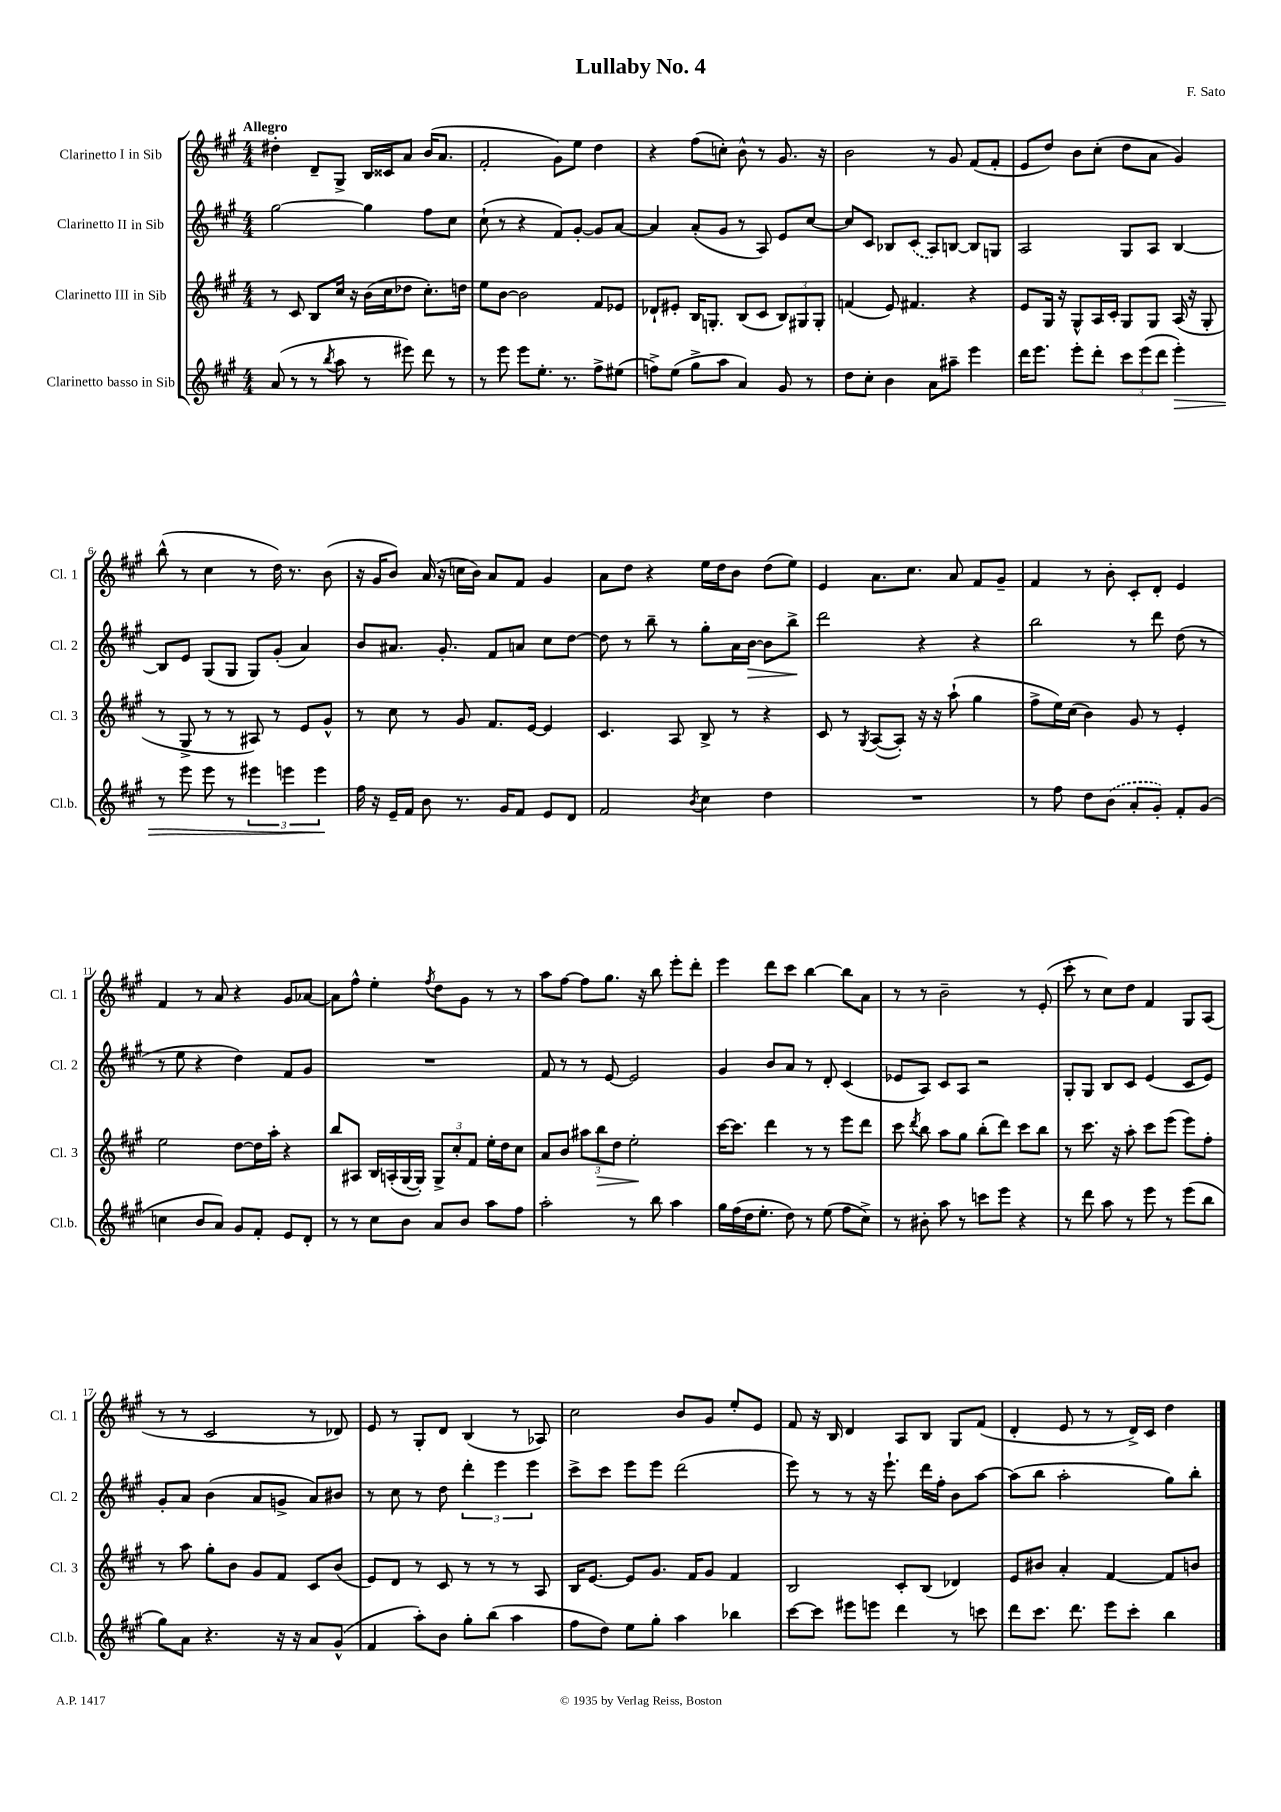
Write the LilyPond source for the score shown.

\header { title = "Lullaby No. 4" composer = "F. Sato" }
<<
\new StaffGroup <<
\new Staff = "s0" \with { instrumentName = "Clarinetto I in Sib" shortInstrumentName = "Cl. 1" } {
    \clef treble \key a \major \numericTimeSignature \time 4/4 \tempo "Allegro"
    \autoBeamOff dis''4-. d'8[-- gis8]-> b16[ cisis'16 a'8] b'16[( a'8.] |
    fis'2-. gis'8[) e''8] d''4 |
    r4 fis''8[( c''8]-.) b'8-^ r8 gis'8. r16 |
    b'2 r8 gis'8 fis'8[( fis'8]-. |
    e'8[ d''8]) b'8[ cis''8]-.( d''8[ a'8] gis'4) |
    b''8-^( r8 cis''4 r8 d''16) r8. b'8( |
    r16 gis'16[ b'8]) a'16( r16 c''16[ b'16]) a'8[ fis'8] gis'4 |
    a'8[ d''8] r4 e''16[ d''16 b'8] d''8[( e''8]) |
    e'4 a'8.[ cis''8.] a'8 fis'8[ gis'8]-- |
    fis'4 r8 b'8-. cis'8[-. d'8]-. e'4 |
    fis'4 r8 a'8 r4 gis'8[ aes'8]~ |
    aes'8[ fis''8]-^ e''4-. \acciaccatura { fis''8 } d''8[ gis'8] r8 r8 |
    a''8[ fis''8]~ fis''8[ gis''8.] r16 b''8 e'''8[-. d'''8]-. |
    e'''4 d'''8[ cis'''8] b''4~ b''8[ a'8] |
    r8 r8 b'2-- r8 e'8-.( |
    cis'''8-. r8 cis''8[) d''8] fis'4 gis8[ a8]( |
    r8 r8 cis'2 r8 des'8) |
    e'8 r8 gis8[-. d'8] b4( r8 aes8) |
    cis''2 b'8[ gis'8] e''8[-. e'8] |
    fis'8 r16 b16 d'4 a8[ b8] gis8[ fis'8]( |
    d'4-. e'8 r8 r8 d'16[->) cis'16] d''4 \bar "|." |
}
\new Staff = "s1" \with { instrumentName = "Clarinetto II in Sib" shortInstrumentName = "Cl. 2" } {
    \clef treble \key a \major \numericTimeSignature \time 4/4
    \autoBeamOff gis''2~ gis''4 fis''8[ cis''8] |
    cis''8-!( r8 r4 fis'8[) gis'8]~-. gis'8[ a'8]~ |
    a'4 a'8[-.( gis'8] r8 a8) e'8[ cis''8]~ |
    cis''8[ cis'8] bes8[ \once \slurDashed cis'8]( a8[) b8]~ b8[ g8] |
    a2 gis8[ a8] b4~ |
    b8[ e'8] gis8[( gis8] gis8[) gis'8]-.( a'4) |
    b'8[ ais'8.] gis'8.-. fis'8[ a'8] cis''8[ d''8]~ |
    d''8 r8 b''8-- r8 gis''8[-. a'16 b'16]~\> b'8[ b''8]->\! |
    d'''2 r4 r4 |
    b''2 r8 d'''8 d''8( r8 |
    r8 e''8 r4 d''4) fis'8[ gis'8] |
    R1 |
    fis'8 r8 r8 e'8~ e'2 |
    gis'4 b'8[ a'8] r8 d'8-. cis'4( |
    ees'8[ a8]) cis'8[ a8] r2 |
    gis8[-. gis8] b8[ cis'8] e'4( cis'8[ e'8]) |
    gis'8[-. a'8] b'4( a'8[ g'8]-> a'8[) bis'8] |
    r8 cis''8 r8 d''8 \tuplet 3/2 { d'''4-. e'''4 e'''4 } |
    cis'''8[-> cis'''8] e'''8[ e'''8] d'''2( |
    e'''8) r8 r8 r16 e'''8.-! d'''16[ fis''16]-. b'8[ a''8]~ |
    a''8[( b''8] a''2-. gis''8[) b''8]-. \bar "|." |
}
\new Staff = "s2" \with { instrumentName = "Clarinetto III in Sib" shortInstrumentName = "Cl. 3" } {
    \clef treble \key a \major \numericTimeSignature \time 4/4
    \autoBeamOff r8 cis'8 b8[ cis''16] r16 b'16[( cis''16 des''8] cis''8.[-.) d''16] |
    e''8[ b'8]~ b'2 fis'8[ ees'8] |
    des'8[-! eis'8]-. b16[ g8.]-. b8[( cis'8] \tuplet 3/2 { b8[) gis8 gis8]-. } |
    f'4( e'8) fis'4. r4 |
    e'8[ gis16] r16 gis8[-^ a16 cis'16]-. gis8[ gis8] a16( r16 gis8-. |
    r8 gis8-> r8 r8 ais8) r8 e'8[ gis'8]-^ |
    r8 cis''8 r8 gis'8 fis'8.[ e'16]~ e'4 |
    cis'4. a8 b8-> r8 r4 |
    cis'8 r8 \acciaccatura { gis8 } a8[~( a8]-.) r16 r16 a''8-!( gis''4 |
    fis''8[-> e''16) cis''16]( b'4) gis'8 r8 e'4-. |
    e''2 d''8[~ d''16 a''16]-. r4 |
    b''8[ ais8] b16[ a16-.( gis16~ gis16]-.) \tuplet 3/2 { gis8[-> cis''8-. fis'8] } e''16[-. d''16 cis''8] |
    a'8[ b'8] \tuplet 3/2 { ais''8[ b''8\> d''8] } e''2-.\! |
    cis'''16[~ cis'''8.] d'''4 r8 r8 e'''8[ d'''8] |
    cis'''8 \acciaccatura { d'''8 } b''8 a''8[ gis''8] b''8[-.( d'''8]) cis'''8[ b''8] |
    r8 cis'''8. r16 a''8-. cis'''8[ e'''8]( e'''8[) fis''8]-. |
    r8 a''8 gis''8[-. b'8] gis'8[ fis'8] cis'8[ b'8]( |
    e'8[) d'8] r8 cis'8 r8 r8 r8 a8 |
    b16[ e'8.]~ e'8[ gis'8.] fis'16[ gis'8] fis'4 |
    b2 cis'8[-. b8]( des'4) |
    e'8[ bis'8] a'4-. fis'4~ fis'8[ b'8] \bar "|." |
}
\new Staff = "s3" \with { instrumentName = "Clarinetto basso in Sib" shortInstrumentName = "Cl.b." } {
    \clef treble \key a \major \numericTimeSignature \time 4/4
    \autoBeamOff a'8( r8 r8 \acciaccatura { b''8 } a''8 r8 eis'''8) d'''8 r8 |
    r8 e'''8 e'''8[ e''8.]-. r8. fis''8[-> eis''8]( |
    f''8[->) e''8]( gis''8[-> a''8] a'4) gis'8 r8 |
    d''8[ cis''8]-. b'4 a'8[ ais''8]-- e'''4 |
    d'''16[ e'''8.] e'''8[-. d'''8]-. \tuplet 3/2 { cis'''8[ e'''8( d'''8] } e'''4-.\>) |
    r8 e'''8 e'''8 r8 \tuplet 3/2 { eis'''4 e'''4 e'''4\! } |
    fis''16 r16 e'16[-- fis'16] b'8 r8. gis'16[ fis'8] e'8[ d'8] |
    fis'2 \acciaccatura { b'8 } cis''4 d''4 |
    R1 |
    r8 fis''8 d''8[ \once \slurDashed b'8]( a'8[-. gis'8]-.) fis'8[-. gis'8]( |
    c''4 b'8[ a'8]) gis'8[ fis'8]-. e'8[ d'8]-. |
    r8 r8 cis''8[ b'8] a'8[ b'8] a''8[ fis''8] |
    a''2-. r8 b''8 a''4 |
    gis''16[ fis''16( d''16 e''8.]-. d''8) r8 e''8( fis''8[ cis''8]->) |
    r8 bis'8-. a''8 r8 c'''8[ e'''8] r4 |
    r8 d'''8 a''8 r8 e'''8 r8 e'''8[( b''8] |
    gis''8[) a'8] r4. r16 r16 a'8[ gis'8]-^( |
    fis'4 a''8[-.) b'8] gis''8[-. b''8]( a''4 |
    fis''8[ d''8]) e''8[ gis''8]-. a''4 bes''4 |
    cis'''8[~ cis'''8] eis'''8[ e'''8] d'''4 r8 c'''8 |
    d'''8[ cis'''8.] d'''8. e'''8[ cis'''8]-. b''4 \bar "|." |
}
>>
>>
